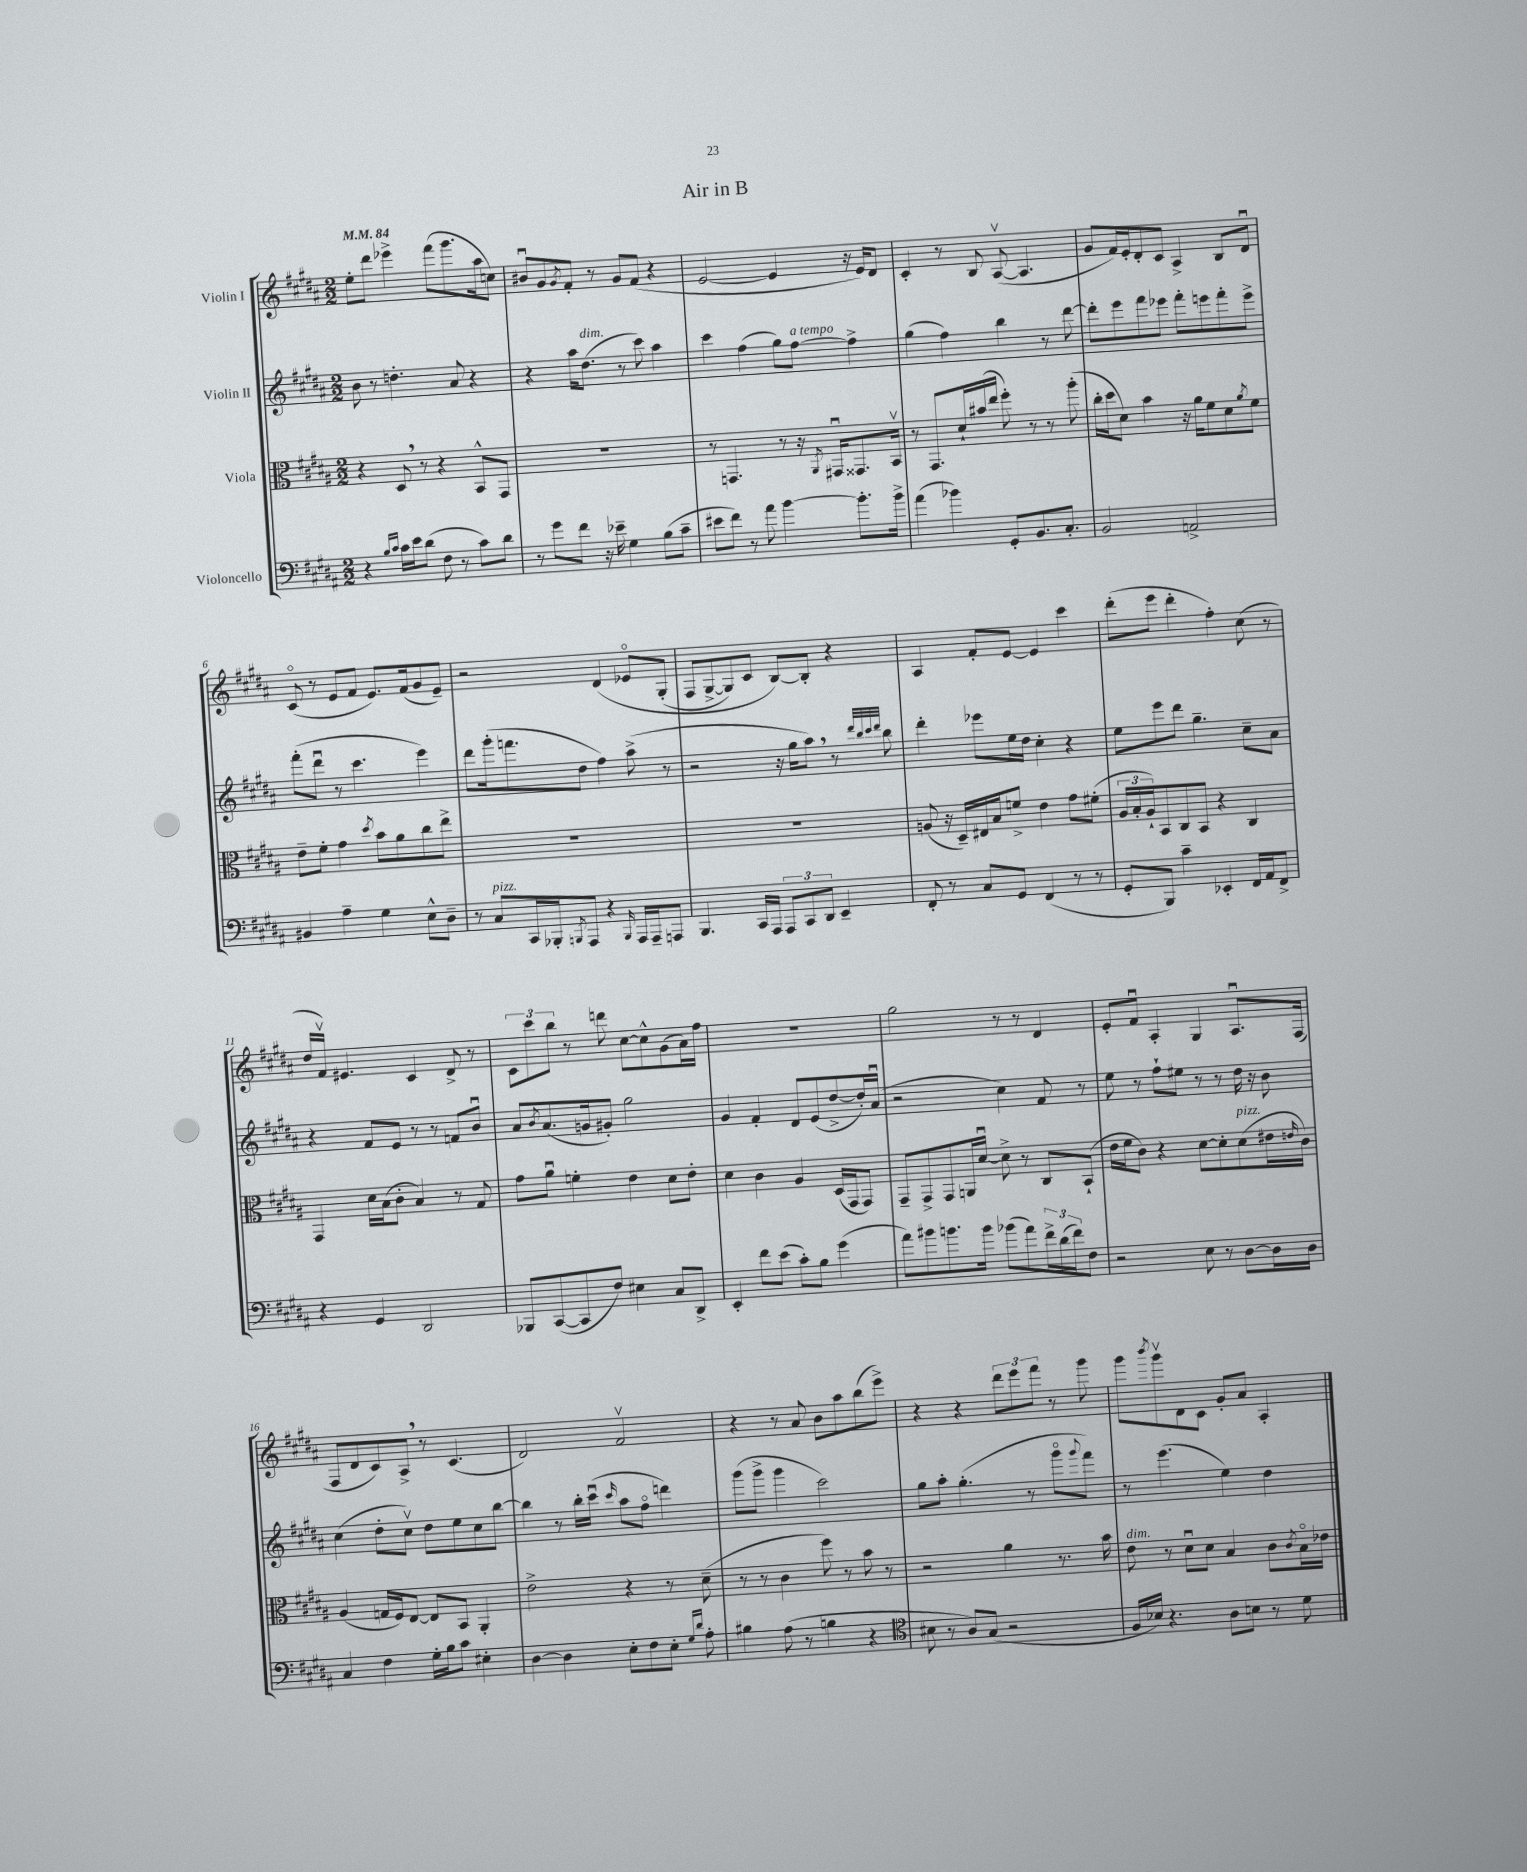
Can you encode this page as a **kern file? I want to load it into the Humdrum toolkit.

**kern	**kern	**kern	**kern
*staff4	*staff3	*staff2	*staff1
*clefF4	*clefC3	*clefG2	*clefG2
*k[f#c#g#d#a#]	*k[f#c#g#d#a#]	*k[f#c#g#d#a#]	*k[f#c#g#d#a#]
*M2/2	*M2/2	*M2/2	*M2/2
*MM84	*MM84	*MM84	*MM84
4r	4r	8b\	8ee'\L
.	.	8r	8ddd#\J
16qqB/LL	.	.	.
16qqc#/JJ	.	.	.
16c#\LL	8D#/	4.dd'\	4eee-^\
16e\J	.	.	.
(8d#\J	8r	.	.
8F#\	4r	.	(8fff#\L
8r	.	8a#/	8.ggg#\
8c#\L)	8BB^^/L	4r	.
.	.	.	16aa#\k
8d#\J	8GG#/J	.	8cc\J)
=	=	=	=
8r	1r	4r	8b#u/L
8g#\L	.	.	8g#/
.	.	.	8qg#/
8f#\J	.	16aa#\LK	8f#'/J
.	.	(8.dd#\J	.
16r	.	.	8r
16e-~\	.	.	.
4G#\	.	8r	8g#/L
.	.	8ccc#\)	(8f#/J
(8B\L	.	4aa#\	4r
8c#~\J	.	.	.
=	=	=	=
8e#\L	8r	4ccc#\	[2e/
8f#\J)	4.GG/	.	.
8r	.	(4ff#\	.
8a#\	.	.	.
[4b\	8r	8gg#\L)	4e/]
.	16r	[8ff#\J	.
.	8qAA#/	.	.
.	16GG#u/LK	.	.
8.b'\]L	8.GG##/	4ff#^\]	16r
.	.	.	16e/LK)
.	.	.	8d#/J
16b^\Jk	16BBv/Jk	.	.
=	=	=	=
(4a#\	8r	(4gg#\	4c#'/
.	8.GG#/L	.	.
4b-\)	.	4ff#\)	8r
.	16d#`/L	.	.
.	(16b#/	.	8B/
.	16ee/JJ	.	.
8GG#'/L	8ff#'\)	4bb\	([8A#v/
8.BB/	8r	.	4.A#/]
.	8r	8r	.
8.C#'/J	.	.	.
.	(8aa#'\	[8ddd#\	.
=	=	=	=
2BB/	16cc#'\LL	8ddd#'\]L	8g#/L
.	16dd#\J	.	.
.	8d#\J)	8eee\	16f#/L)
.	.	.	16e'/J
.	4b\	8fff#\	8d#'/
.	.	8eee-\J	8c#/J
2AA^/	16r	8fff#'\L	4A#^/
.	16a#\LK	.	.
.	8f#\	8eee\	.
.	8d#\	8fff#'\	8B/L
.	8qa#/	.	.
.	8f#\J	8eee^\J	8d#u/J
=	=	=	=
4BB#/	8e~\L	(8fff#'\L	(8c#o/
.	8f#'\J	8ddd#u\J	8r
4A#~\	4g#\	8r	8e/L
.	.	4.ccc#\	8f#/J
.	8qdd#/	.	.
4G#\	8b\L	.	8.e/L)
.	8a#\	.	.
.	.	.	(16f#/k
8E^^\L	8cc#\	4eee\)	8g#/
8D#~\J	8ee^\J	.	8e~/J)
=	=	=	=
8r	1r	8ddd#\L	2r
8C#/L	.	(16ggg#'\k	.
.	.	8.fff\	.
16CC#/L	.	.	.
16BBB-'/J	.	.	.
8qBBB/	.	.	.
8AAA#/J	.	8dd#\J	.
4r	.	4ff#\)	&(4d#/
16qqBBB/	.	.	.
16AAA#/LL	.	(8aa#^\	8e-o/L
16AAA#~/J	.	.	.
8AAA/J	.	8r	(8G#'/J
=	=	=	=
4.BBB/	1r	2r	8F#/L
.	.	.	[8G#^/
.	.	.	8G#/])
16CC#/LL	.	.	8c#/J
16AAA#/JJ	.	.	.
12AAA#/L	.	16r	[8B/L&)
.	.	16gg#\LK	.
12CC#/	.	.	.
.	.	8aa#\J)	8B'/]J
12DD#/J	.	.	.
4EE~/	.	8r	4r
.	.	32qqddd#/LLL	.
.	.	32qqbb/	.
.	.	32qqccc#/	.
.	.	32qqddd#/JJJ	.
.	.	8bb\	.
=	=	=	=
8FF#'/	(8A/	4ddd#'\	4A#/
8r	16r	.	.
.	16D#~/LL)	.	.
8C#/L	16E#/	8eee-\L	8f#'/L
.	16B/J	.	.
8GG#/J	8f^/J	16ee\L	[8e/J
.	.	16dd#\JJ	.
(4FF#/	4e\	4cc#'\	4e/]
8r	8g#\L	4r	4ccc#\
8r	(8f#'\J	.	.
=	=	=	=
8GG#'/L	24A#/LL	8ee\L	(8ddd#'\L
.	24B'/	.	.
.	24A#`/J)	.	.
8BBB/J)	8BB/	8eee\	8eee\J
4c#~\	8C#/	8ddd#\J	4ddd#'\
.	8BB/J	4.gg#~\	.
4EE-'/	4r	.	4ff#'\)
16FF#/LL	4C#/	8cc#~\L	(8cc#\
16AA#/J	.	.	.
8FF#^/J	.	8a#\J	8r
=	=	=	=
4r	4GG#/	4r	16dd#/LL
.	.	.	16f#v/JJ)
.	.	.	4.e#/
4GG#/	16d#\LL	8f#/L	.
.	(16B\J	.	.
.	8c#'\J	8e/J	.
2DD#/	4B/)	8r	4c#/
.	.	8r	.
.	8r	8f/L	8d#^/
.	8G#/	8bu/J	8r
=	=	=	=
8BBB-/L	8g#\L	8a#/L	12c#\L
.	.	.	12ccc#\
.	.	8qb/	.
([8CC#/	8a#u\J	(8.a#/	.
.	.	.	12bb\J
8CC#/]	4f'\	.	8r
.	.	16g/k	.
8F#/J)	.	8g#'/J)	8ddd\
4E#\	4e\	2gg#\	[8cc#\L
.	.	.	8cc#^^\]
8C#/L	8d#\L	.	(8g#\
8DD#^/J	8e'\J	.	16a#\L)
.	.	.	16ff#\JJ
=	=	=	=
4EE'/	4d#\	4g#/	1r
8f#\L	4c#\	4f#'/	.
(8e\J	.	.	.
8c#'\L)	4A#/	8d#/L	.
8B\J	.	(8e/	.
(4g#\	(16D#/LL	[8dd#^/	.
.	16GG#/J	.	.
.	8GG#/J)	16dd#'/]L)	.
.	.	(16a#u/JJ	.
=	=	=	=
8a#\L)	8GG#~/L	2r	2gg#\
8b#\	8GG#^/	.	.
8.b\	8GG#/	.	.
.	16AA/L	.	.
16b\Jk	[16d#u/JJ	.	.
(8b-\L	8d#^\]	4cc#\)	8r
8a#\)	8r	.	8r
24f#^\L	8C#/L	8f#/	4d#/
(24d#\	.	.	.
24f#\J)	.	.	.
8F#\J	(8BB`/J	8r	.
=	=	=	=
2r	16e\LL	8ee\	8e'/L
.	16f#\J	.	.
.	8c#\J)	8r	8f#u/J
.	4r	8ff#`\L	4A#'/
.	.	8ee#\J	.
8E\	[8d#\L	8r	4G#/
8r	8d#'\]	8r	.
[8D#\L	(8d#\	16dd#\	8.A#u/L
.	.	16r	.
16D#\]L	16e#\L	8b\	.
.	16qqe/	.	.
16D#\JJ	16c#\JJ)	.	(16F#/Jk
=	=	=	=
4C#/	(4A#/	(4cc#\	8F#/L
.	.	.	8d#/
4F#\	16G/LL	8dd#'\L	8c#/)
.	16F#/J)	.	.
.	[8E/J	8cc#v\J)	8A#^/J
16G#'\LL	8E/]L	8dd#\L	8r
16B\J	.	.	.
8c#\J	8BB/J	8ee\	(4.c#/
4E#'\	4AA#'/	8cc#\	.
.	.	[8bb\J	.
=	=	=	=
[4D#\	2e^\	4bb\]	2d#/)
4D#\]	.	8r	.
.	.	16bb'\LL	.
.	.	(16ccc#u\JJ	.
.	.	16qqccc#/	.
8E'\L	4r	8aa#\L	2f#v/
8F#\	.	8ff#o\J	.
8E'\J	8r	4ddd\)	.
16qqG#/LL	.	.	.
16qqd#/JJ	.	.	.
8A#'\	(8d#~\	.	.
=	=	=	=
4B#\	8r	(8ggg#\L	4r
.	8r	8ggg#^\J	.
(8A#\	4c#\	4ggg#\	8r
8r	.	.	8a#/
4B\	8ff#\)	2ccc#\)	8b\L
.	8r	.	8aa#\
4r	8b\	.	(8bb\
.	8r	.	8eee^\J)
=	=	=	=
*clefC4	*	*	*
8B#\	2r	8gg#\L	4r
8r	.	8aa#'\J	.
8A#/L)	.	(4.gg#'\	4r
(8G#/J	.	.	.
2r	4a#\	.	12ddd#\L
.	.	.	12eee\
.	.	8r	.
.	.	.	12fff#\J
.	8.r	8ggg#o\L	8r
.	.	8qqggg#/	.
.	.	8fff#\J)	8ggg#\
.	16b\	.	.
=	=	=	=
16F#/LL	8e\	8r	8ggg#\L
16B-/JJ)	.	.	.
.	.	.	8qbbb/
4.r	8r	(4.eee\	8ggg#v\
.	8d#u\L	.	8d#\
.	8d#\J	.	8c#\J
8A#\L	4B/	4ee\)	8g#'/L
8B\J	.	.	8a#/J
8r	8c#\L	4dd#\	4A#'/
.	8qc#/	.	.
8d#\	16Bo\L	.	.
.	16e-\JJ	.	.
==	==	==	==
*-	*-	*-	*-
